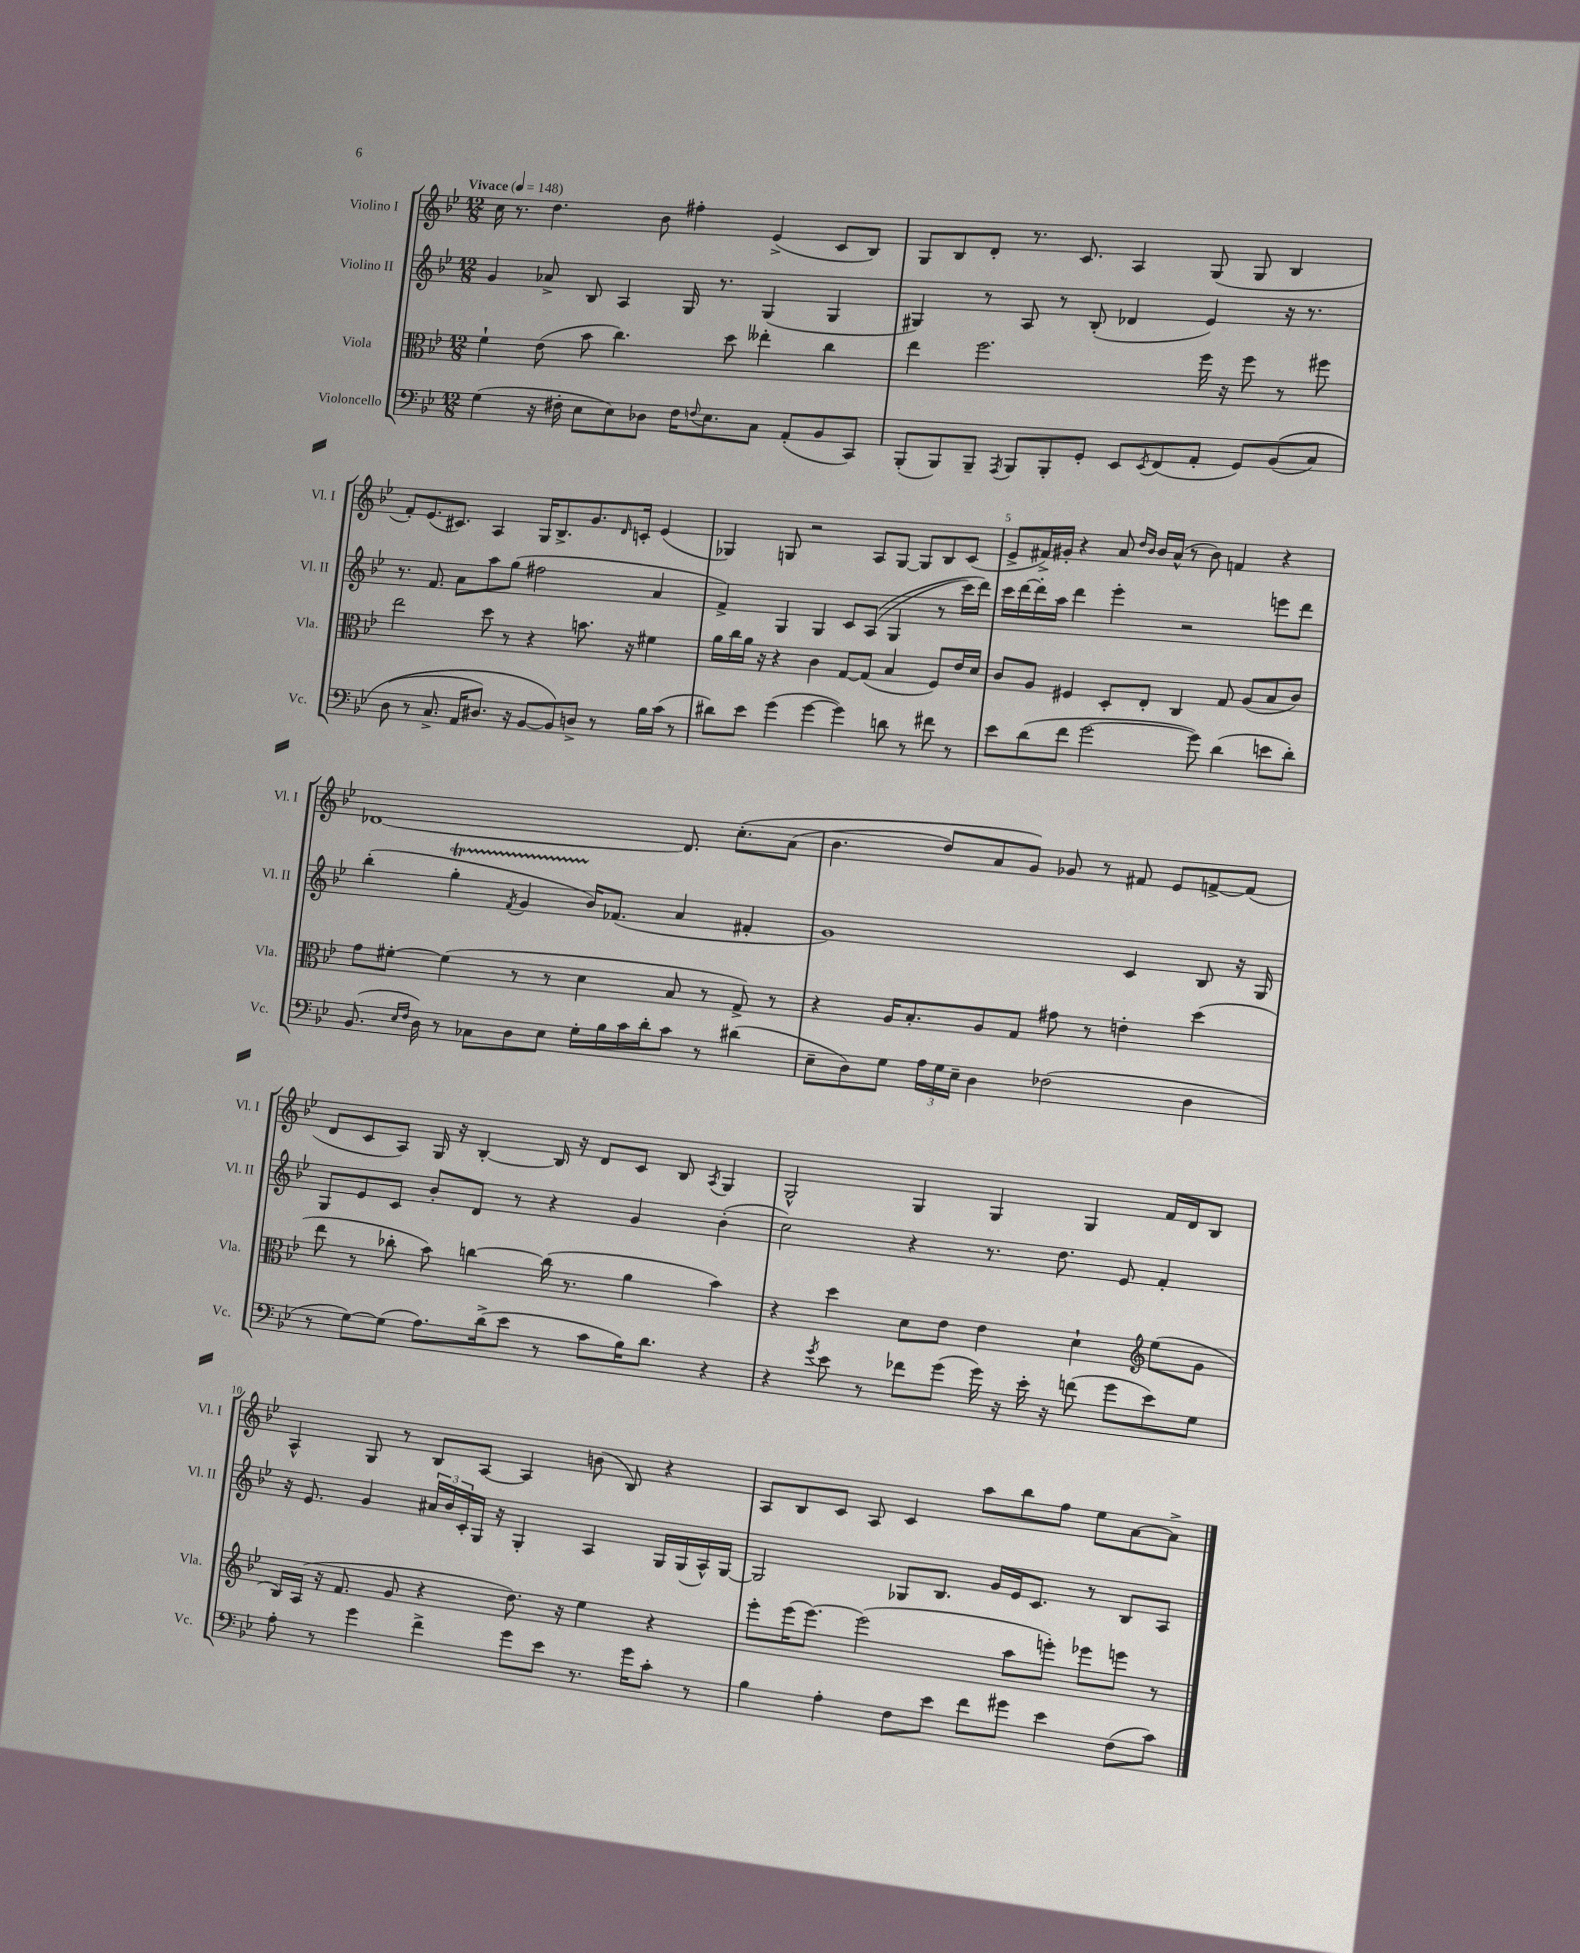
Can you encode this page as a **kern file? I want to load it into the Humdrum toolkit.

**kern	**kern	**kern	**kern
*staff4	*staff3	*staff2	*staff1
*clefF4	*clefC3	*clefG2	*clefG2
*k[b-e-]	*k[b-e-]	*k[b-e-]	*k[b-e-]
*M12/8	*M12/8	*M12/8	*M12/8
*MM148	*MM148	*MM148	*MM148
(4G	4f`	4g	16cc
.	.	.	8.r
16r	(8e-	8a-^	4.dd
16F#'	.	.	.
8E-	8b-	8B-	.
8E-)	4.cc)	4A	.
8D-	.	.	8b-
16F#	.	16G	4ff#'
8qqF	.	.	.
8.E-	.	8.r	.
.	8dd	.	.
8C	4ee--'	(4G	(4e-^
(8AA'	.	.	.
8BB-	4cc	4G	8c
8CC)	.	.	8B-)
=	=	=	=
(8BBB-'	4ee-	4G#)	8G
8BBB-)	.	.	8B-
8BBB-~	2.ff	8r	8d'
8qAAA	.	.	.
8BBB-	.	8A	8.r
8BBB-'	.	8r	.
.	.	.	8.c
8GG'	.	(8B-'	.
8EE-	.	4d-	4A
8qEE-	.	.	.
(8FF	.	.	.
8AA'	16ff	4e-)	(8G
.	16r	.	.
8GG)	8ff	.	8G
&((8BB-	8r	16r	4B-
.	.	8.r	.
8C)	8ff#	.	.
=	=	=	=
(8D	2ee-	8.r	8f')
8r	.	.	(8.e-
.	.	8.f	.
8.C^	.	.	.
.	.	.	8.c#)
.	.	8a	.
16AA	.	.	.
8.D#)	8dd	8aa	4A
.	8r	(8gg	.
16r	.	.	.
[8BB-	4r	2ff#	16G
.	.	.	8.B-^
8BB-]&)	.	.	.
8D^	8.b	.	8.g
8r	.	.	.
.	.	.	16qqd
.	16r	.	16c'
16B-	4f#	4a	(4e-
(16c	.	.	.
8r	.	.	.
=	=	=	=
8d#)	16a	4f^)	4G-)
.	16cc	.	.
8e-	16a	.	.
.	16r	.	.
(4g	4r	4G	8G
.	.	.	2r
[4g	4c	4G	.
4g])	[8G	8c	.
.	(8G]	&((8A	8A
8d	4B-	4G	[8G
8r	.	.	8G]
8f#	8F)	8r	8B-
8r	16e-	16ccc)	(8c
.	16d	16ddd&)	.
=	=	=	=
8e-	8c	16ccc	8e-^
.	.	[16ddd	.
(8d	8A	16ddd']	16f#^)
.	.	16aa	16g#'
8f	4F#	4ddd	4r
[2g	.	.	.
.	8D'	4eee-'	8a
.	.	.	16qqdd
.	.	.	16qqb-
.	8E-'	.	16b-
.	.	.	(16a^^
.	4C	2r	8r
8g])	.	.	8b-)
(4d	8G	.	4f
.	(8A	.	.
8e	8B-	8eee	4r
8d')	8c)	8ddd	.
=	=	=	=
(8.BB-	8g	(4bb-'	[1d-
.	[8f#'	.	.
16qqE-	.	.	.
16qqF	.	.	.
16D)	.	.	.
8r	(4f#]	4gg'	.
8C-	.	.	.
.	.	8qf	.
8D	8r	4g	.
8E-	8r	.	.
16G'	4d	16b-)	.
16B-	.	(8.f-	.
16c	.	.	.
16d'	.	.	.
8c	8B-	4a	8.d-]
8r	8r	.	.
.	.	.	&(8.cc'
(4d#	8G^)	4f#'	.
.	8r	.	(8a
=	=	=	=
8E-~	4r	1g)	4.b-
8D)	.	.	.
8G	16A	.	.
.	8.B-'	.	.
24A	.	.	8dd)
24G	.	.	.
24E-~	.	.	.
4D	8A	.	8a
.	8G	.	8g&)
(2F-	8g#	.	8g-
.	8r	.	8r
.	4e'	4c	8f#
.	.	.	8e-
4D	(4dd	8B-	[8f^
.	.	16r	(8f]
.	.	16G	.
=	=	=	=
8r	8ee-	8G	8d
[8G)	8r	8e-	8c
(8G]	8cc-'	8c	8A)
8.A)	8b-)	8b-'	16G
.	.	.	16r
.	[4cc	8d	[4B-'
(16d^	.	.	.
8e-	.	8r	.
8r	(16cc]	4r	16B-]
.	8.r	.	16r
8c	.	.	8d
16B-)	4a	4g	8c
8.d	.	.	.
.	.	.	8B-
.	.	.	8qA
4r	4b-)	(4b-'	4G
=	=	=	=
4r	4r	2cc)	2G^^
8qg	.	.	.
8e-	4dd	.	.
8r	.	.	.
8f-	8d	4r	4G
(8g	8e-	.	.
16g)	4e-	8.r	4G
16r	.	.	.
16e-'	.	.	.
16r	.	8.dd	.
(8f	4d`	.	4G
8g	.	8e-	.
*	*clefG2	*	*
8e-)	(8ee-	4f'	16f
.	.	.	16d
8G	8g	.	8B-
=	=	=	=
8A'	16B-)	16r	4A^^
.	(16A	8.e-	.
8r	16r	.	.
.	8.f	.	.
4g	.	4g	8G
.	8g	.	8r
4f^	4r	24a#	8B-
.	.	24b-	.
.	.	24c'	.
.	.	16G	[8A
.	.	16r	.
8g	8.dd)	4G'	4A]
8e-	.	.	.
.	16r	.	.
8.r	4ee-	4A	(8b
.	.	.	8B-)
16g	.	.	.
8c'	4r	16G	4r
.	.	(16G	.
8r	.	16A^^)	.
.	.	[16G	.
=	=	=	=
4B-	8eee-'	2G]	8A
.	(16eee-	.	8B-
.	[8.eee-)	.	.
4A'	.	.	8c
.	(2eee-]	.	8A
8F	.	8G-	4c
8e-	.	8.B-	.
8f	.	.	8aa
.	.	16g	.
8g#	8aa	16e-	8bb-
.	.	8.c	.
4e-	8eee')	.	8ff
.	8eee-	8r	8ee-
(8F	8eee	8B-	[8a
8c)	8r	8A	8a^]
==	==	==	==
*-	*-	*-	*-
